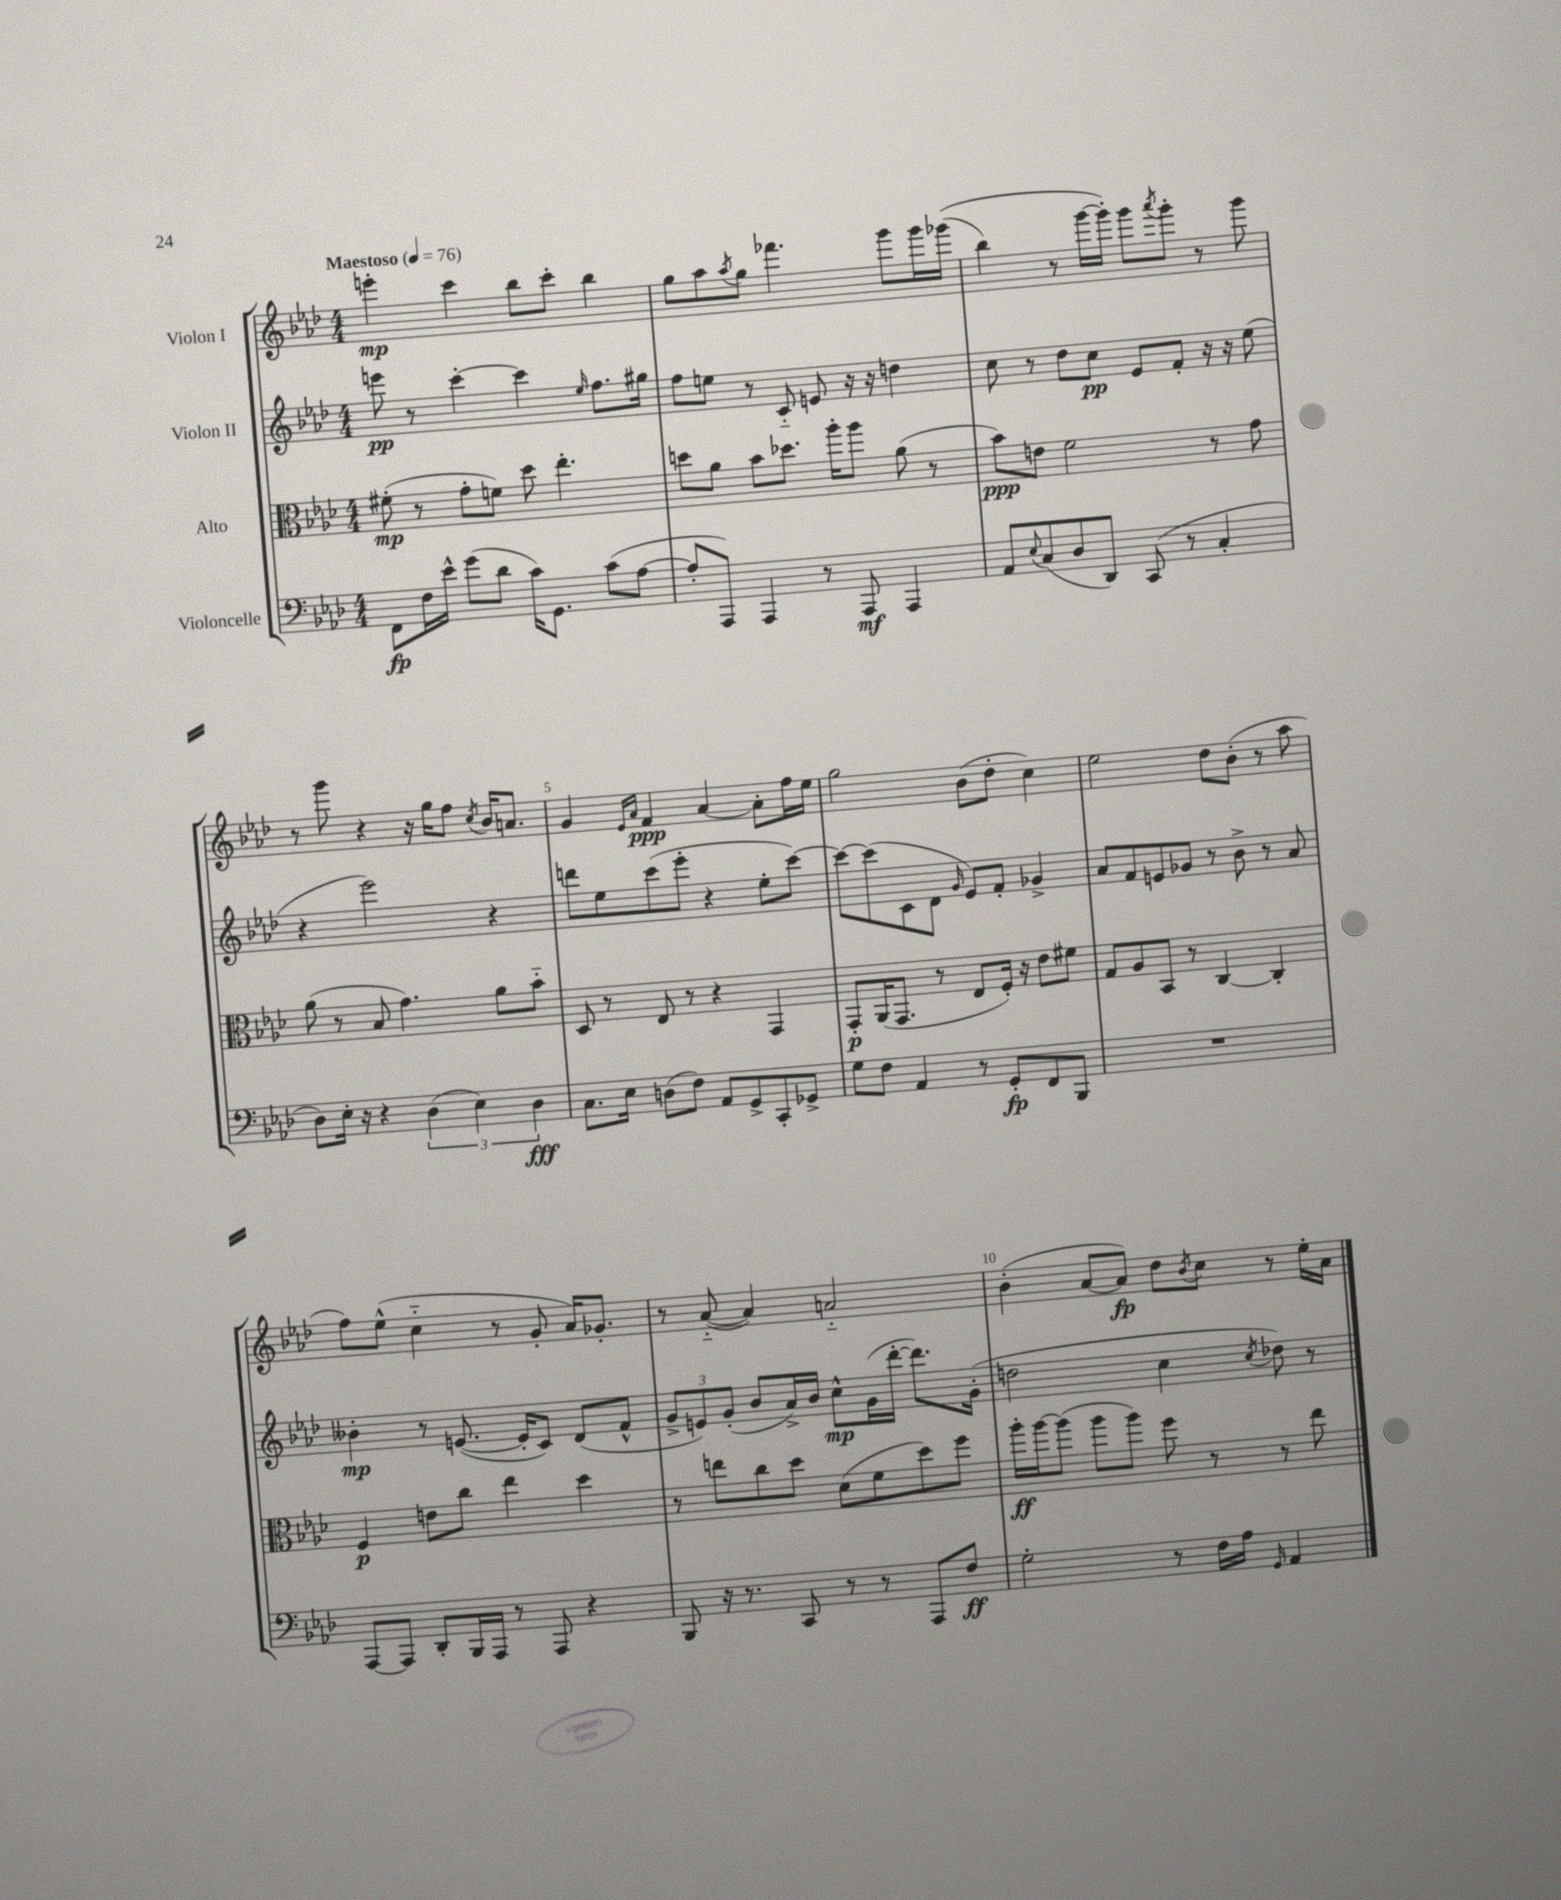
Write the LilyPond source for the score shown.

<<
\new StaffGroup <<
\new Staff = "s0" \with { instrumentName = "Violon I" } {
    \clef treble \key aes \major \numericTimeSignature \time 4/4 \tempo "Maestoso" 4 = 76
    e'''4-.\mp c'''4 bes''8 c'''8-. bes''4 |
    g''8 aes''8 \acciaccatura { aes''8 } g''8 fes'''4. g'''8 g'''16 ges'''16(\( |
    bes''4) r8 g'''16~ g'''16-.\) g'''8 \acciaccatura { aes'''8 } g'''8-. r8 g'''8 |
    r8 g'''8 r4 r16 g''16 f''8 \acciaccatura { c''8 } bes'16 a'8. |
    g'4 \grace { ees'16 aes'16 } f'4\ppp aes'4~ aes'8-. f''16 ees''16 |
    g''2 bes'8( des''8-. c''4) |
    ees''2 des''8 bes'8-.( r8 aes''8 |
    f''8) ees''8-^( c''4-_ r8 g'8-. aes'16) ges'8.-. |
    r8 aes'8~-_( aes'4) a'2-_ |
    bes'4-.( aes'8~ aes'8\fp) des''8 \acciaccatura { bes'8 } c''8 r8 ees''16-. aes'16 \bar "|." |
}
\new Staff = "s1" \with { instrumentName = "Violon II" } {
    \clef treble \key aes \major \numericTimeSignature \time 4/4
    e'''8\pp r8 c'''4~-. c'''4 \grace { ees''16 } f''8. gis''16 |
    f''8 e''8 r8 c'8-_ e'8 r16 r16 d''4 |
    c''8 r8 des''8 c''8\pp ees'8 f'8-. r16 r16 ees''8( |
    r4 ees'''2) r4 |
    d'''8 ees''8 c'''8( ees'''8-. r4 ees''8-. c'''8~) |
    c'''8~ c'''8( c'8 des'8 \grace { g'16 } ees'8) f'8-. ges'4-> |
    aes'8 f'8 e'8 ges'8 r8 bes'8-> r8 aes'8 |
    beses'4-.\mp r8 e'8.~( e'16-. c'8) des'8( f'8-^ |
    \tuplet 3/2 { g'8-> e'8) g'8-.( } bes'8 aes'16->) bes'16 c''8-^\mp g'16( des'''16~-. des'''8.) g'16-.( |
    d''2 c''4 \acciaccatura { c''8 } des''8) r8 \bar "|." |
}
\new Staff = "s2" \with { instrumentName = "Alto" } {
    \clef alto \key aes \major \numericTimeSignature \time 4/4
    fis'8-.\mp( r8 g'8-. f'8) des''8 ees''4.-. |
    d''8 aes'8 bes'8 des''8. aes''16-. aes''8 aes'8( r8 |
    bes'8\ppp) e'8 f'2 r8 g'8 |
    aes'8( r8 bes8 g'4.) aes'8 bes'8-_ |
    des8 r8 ees8 r8 r4 g,4 |
    g,8-.\p aes,16( g,8. r8 ees8 f16-.) r16 ees'8 fis'8 |
    g8 aes8 bes,8 r8 c4~ c4-. |
    f4\p e'8 c''8 ees''4 des''4 |
    r8 e''8 c''8 des''8 des'8( f'8 des''8) f''8 |
    aes''16-.\ff aes''16~ aes''8( aes''8 aes''8) f''8 r8 r8 ees''8 \bar "|." |
}
\new Staff = "s3" \with { instrumentName = "Violoncelle" } {
    \clef bass \key aes \major \numericTimeSignature \time 4/4
    f,8\fp f16 ees'16-^ g'8( des'8 c'16) g,8. c'8( aes8~ |
    aes8-. aes,,8) aes,,4 r8 aes,,8\mf aes,,4 |
    aes,8 \appoggiatura { ees8 } c8( des8 des,8) c,8( r8 c4-. |
    des8) ees16-. r16 r4 \tuplet 3/2 { des4( ees4) des4\fff } |
    c8. ees16 d8( f8) aes,8 g,8-> c,8-. ges,8-> |
    g8 f8 aes,4 r8 g,8-.\fp f,8 bes,,8 |
    R1 |
    aes,,8~ aes,,8 des,8-. bes,,16 aes,,16 r8 aes,,8 r4 |
    bes,,8 r16 r8. c,8 r8 r8 aes,,8 f8\ff |
    g2-. r8 f16 aes16 \grace { g,16 } aes,4 \bar "|." |
}
>>
>>
\layout { \context { \Score \override BarNumber.break-visibility = ##(#f #t #t) barNumberVisibility = #(every-nth-bar-number-visible 5) } }
